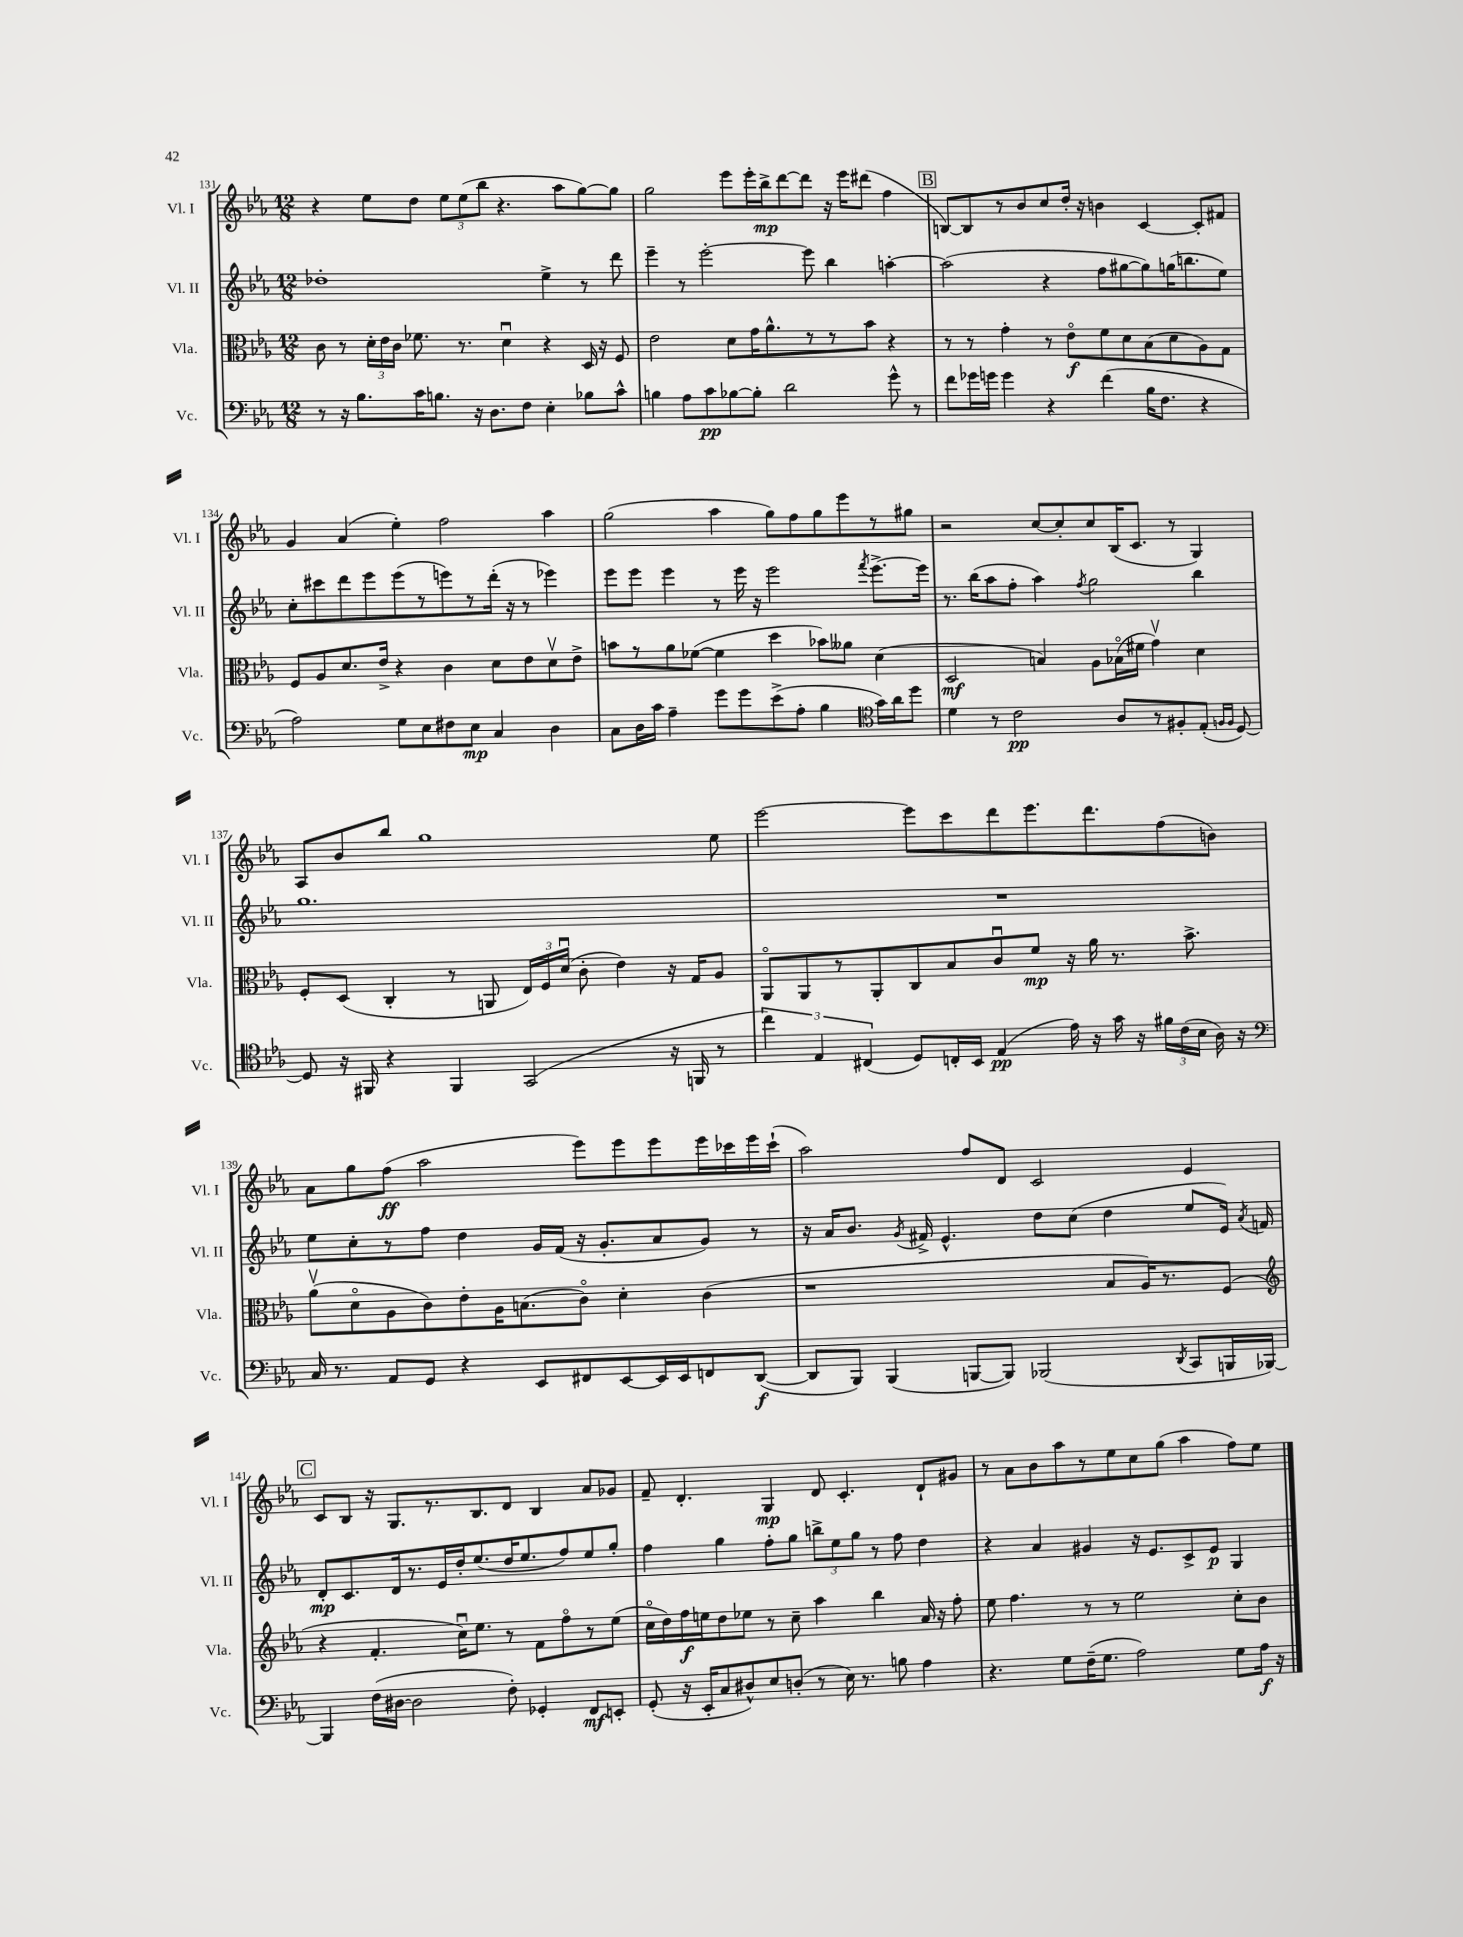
<<
\new StaffGroup <<
\new Staff = "s0" \with { instrumentName = "Vl. I" shortInstrumentName = "Vl. I" } {
    \clef treble \key ees \major \numericTimeSignature \time 12/8
    \autoBeamOff r4 ees''8[ d''8] \tuplet 3/2 { ees''8[ ees''8( bes''8] } r4. aes''8[ g''8~) g''8] |
    g''2 ees'''8[ ees'''16-. bes''16->\mp d'''8~ d'''8] r16 ees'''16[ dis'''8]( f''4 |
    \mark \markup { \box "B" } b8[~) b8 r8 bes'8 c''8 d''16]-. r16 b'4 c'4~ c'8[-. fis'8] |
    g'4 aes'4( ees''4-.) f''2 aes''4 |
    g''2( aes''4 g''8[) f''8 g''8 ees'''8 r8 gis''8] |
    r2 c''8[~ c''8-. c''8 bes16( c'8.] r8 g4) |
    aes8[ bes'8 bes''8] g''1 ees''8 |
    ees'''2~ ees'''8[ c'''8 d'''8 ees'''8. d'''8. f''8( b'8]) |
    aes'8[ g''8 f''8]\ff( aes''2 ees'''8[) ees'''8 ees'''8 ees'''16 ces'''16 ees'''16 ces'''16]-!( |
    aes''2) f''8[ d'8] c'2 ees'4 |
    \mark \markup { \box "C" } c'8[ bes8] r16 g8.[ r8. bes8. d'8] bes4 aes'8[ ges'8] |
    f'8-- d'4.-. g4\mp d'8 c'4.-. d'8[-! gis'8] |
    r8 aes'8[ bes'8 aes''8 r8 ees''8 c''8 g''8]( aes''4 f''8[) ees''8] \bar "|." |
}
\new Staff = "s1" \with { instrumentName = "Vl. II" shortInstrumentName = "Vl. II" } {
    \clef treble \key ees \major \numericTimeSignature \time 12/8
    \autoBeamOff des''1-. ees''4-> r8 d'''8 |
    ees'''4-- r8 ees'''2~-. ees'''8 bes''4 a''4~-. |
    \mark \markup { \box "B" } a''2( r4 f''8[ gis''8~ gis''8) g''16( b''8. ees''8]) |
    c''8[-. cis'''8 d'''8 ees'''8 ees'''8( r8 e'''8) r8 d'''16]-.( r16 r8 ees'''4) |
    ees'''8[ ees'''8] ees'''4 r8 ees'''16 r16 ees'''2 \acciaccatura { f'''8 } ees'''8.[~-> ees'''16] |
    r8. bes''16[( aes''8 f''8]-. aes''4) \acciaccatura { f''8 } g''2 bes''4 |
    g''1. |
    R1. |
    ees''8[ c''8-. r8 f''8] d''4 g'16[ f'16]( r16 g'8.[-. aes'8 g'8]) r8 |
    r16 aes'16[ bes'8.] \acciaccatura { g'8 } fis'16-> ees'4.-^ d''8[ c''8]( d''4 ees''8[ ees'16]) \acciaccatura { aes'8 } f'16 |
    \mark \markup { \box "C" } d'8[-.\mp c'8. d'16 r8. ees'16 d''16-. ees''8.( d''16 ees''8. f''8) ees''8 g''8]-. |
    f''4 g''4 f''8[-. g''8] \tuplet 3/2 { b''8[-> ees''8 g''8] } r8 f''8 d''4 |
    r4 aes'4 gis'4 r16 ees'8.[ c'8-> ees'8]\p g4 \bar "|." |
}
\new Staff = "s2" \with { instrumentName = "Vla." shortInstrumentName = "Vla." } {
    \clef alto \key ees \major \numericTimeSignature \time 12/8
    \autoBeamOff c'8 r8 \tuplet 3/2 { d'16[-. ees'16 c'16] } fes'8. r8. d'4\downbow r4 d16 r16 f8 |
    ees'2 d'8[ g'16 aes'8.-^ r8 r8 bes'8] r4 |
    \mark \markup { \box "B" } r8 r8 g'4-. r8 ees'8[\flageolet\f f'8 d'8 bes8( d'8 aes8) g8] |
    f8[ aes8 d'8. ees'16]-> r4 c'4 d'8[ ees'8 d'8\upbow ees'8]-> |
    b'8[ r8 aes'8 fes'8]~( fes'4 d''4 bes'8[) aeses'8] d'4( |
    d2\mf b4) aes8[ bes16\flageolet( fis'16] g'4\upbow) d'4 |
    f8[-. d8]( c4-. r8 a,8 \tuplet 3/2 { ees16[) f16 d'16]\downbow( } c'8-. ees'4) r16 g16[ aes8] |
    aes,8[\flageolet aes,8 r8 aes,8-. c8 bes8 c'8\downbow f'8]\mp r16 aes'16 r8. bes'8.-> |
    aes'8[\upbow( d'8\flageolet aes8 c'8) ees'8-. aes16 b8.( c'8]\flageolet) d'4-. c'4( |
    r1 bes8[ aes16) r8. f8]( |
    \mark \markup { \box "C" } \clef treble r4 f'4.-. c''16[\downbow) ees''8.] r8 f'8[ f''8\flageolet r8 ees''8]( |
    c''16[\flageolet d''16) f''16\f e''16 d''8 ees''8] r8 c''8-- aes''4 bes''4 aes'16 r16 f''8-. |
    ees''8 f''4. r8 r8 ees''2 c''8[-. bes'8] \bar "|." |
}
\new Staff = "s3" \with { instrumentName = "Vc." shortInstrumentName = "Vc." } {
    \clef bass \key ees \major \numericTimeSignature \time 12/8
    \autoBeamOff r8 r16 bes8.[ c'16 b8.] r16 d8.[ f8] ees4-. bes8[ c'8]-^ |
    b4 aes8[ c'8\pp bes8~ bes8]-. d'2 g'8-^ r8 |
    \mark \markup { \box "B" } f'8[ ges'16 g'16] g'4 r4 f'4( bes16[ f8.] r4 |
    aes2) g8[ ees8 fis8 ees8]\mp c4 d4 |
    c8[ d16 c'16] aes4-- g'8[ g'8 ees'8->( aes8]-. bes4 \clef tenor g'16[) aes'16 d''8] |
    d'4 r8 c'2\pp aes8[ r8 fis8-. ees8]-.( \grace { f16[ f16] } d8~) |
    d8 r16 fis,16 r4 fis,4 g,2( r16 f,16 r8 |
    \tuplet 3/2 { c''4) ees4 cis4( } d8[) c16-. bes,16] ees4\pp( ees'16) r16 g'16 r16 \tuplet 3/2 { fis'16[ c'16( bes16] } aes16) r16 |
    \clef bass c16 r8. aes,8[ g,8] r4 ees,8[ fis,8 ees,8~ ees,16 ees,16 f,8 d,8]~\f( |
    d,8[ bes,,8]) bes,,4( b,,8[~ b,,8]) bes,,2( \acciaccatura { d,8 } c,8[ b,,16 bes,,16]~) |
    \mark \markup { \box "C" } bes,,4 f16[( dis16]~ dis2 f8-.) ges,4-. f,8[\mf e,8]-. |
    g,8-.( r16 ees,16[-. c8 dis8-^) ees8 d8]-.( r8 ees16) r8. b8 aes4 |
    r4. g8[ f16--( g8.] aes2) g8[ aes16]\f r16 \bar "|." |
}
>>
>>
\layout { \context { \Score currentBarNumber = #131 } }
